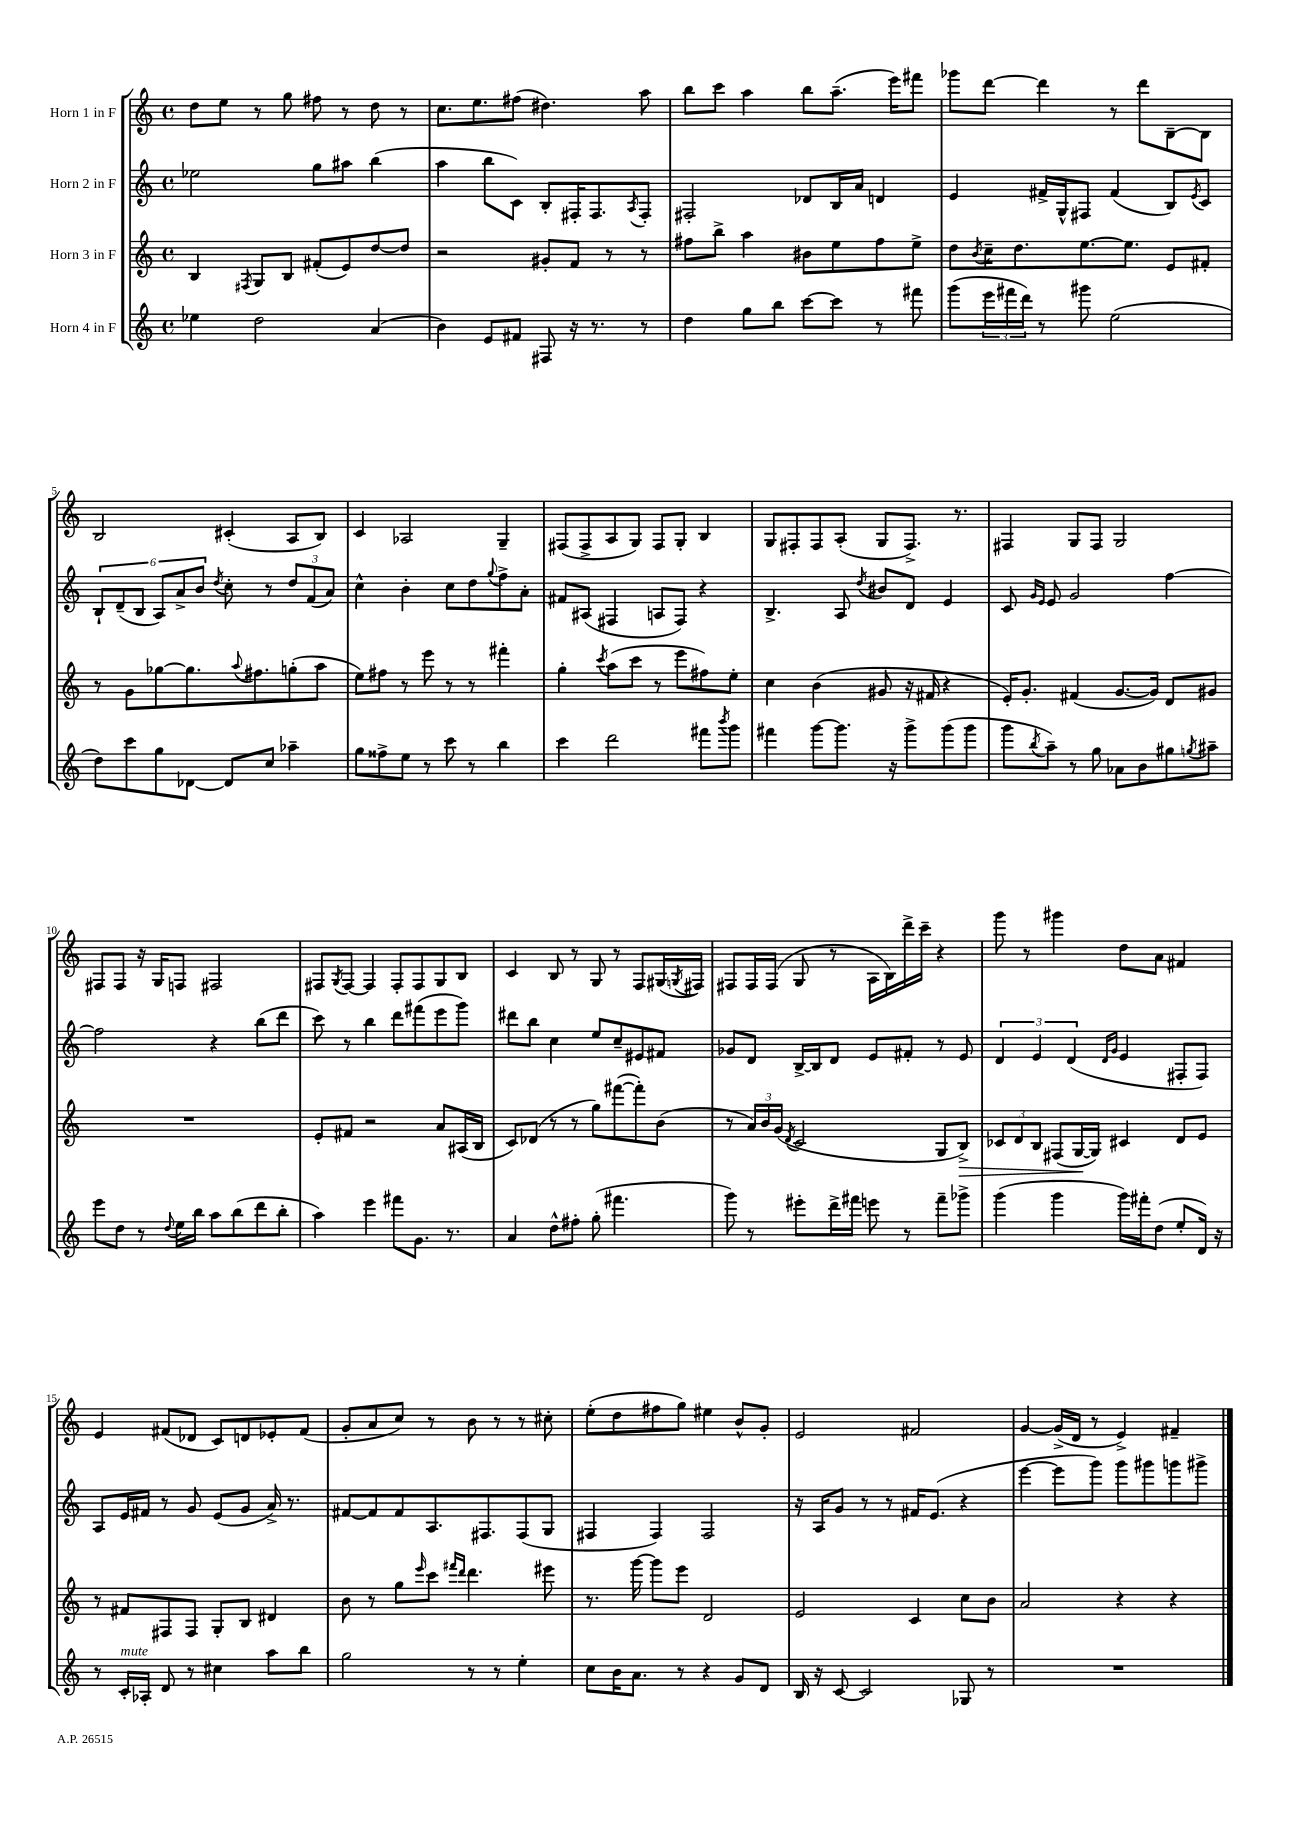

**kern	**kern	**dynam	**kern	**kern
*part4	*part3	*part3	*part2	*part1
*staff4	*staff3	*staff3	*staff2	*staff1
*I"Horn 4 in F	*I"Horn 3 in F	*	*I"Horn 2 in F	*I"Horn 1 in F
*clefG2	*clefG2	*	*clefG2	*clefG2
*k[]	*k[]	*	*k[]	*k[]
*M4/4	*M4/4	*	*M4/4	*M4/4
*met(c)	*met(c)	*	*met(c)	*met(c)
=1	=1	=1	=1	=1
4ee-X\	4B/	.	2ee-X\	8dd\L
.	.	.	.	8ee\J
.	8qF#X/	.	.	.
2dd\	8G/L	.	.	8r
.	8B/J	.	.	8gg\
.	(8f#X'/L	.	8gg\L	8ff#X\
.	8e/)	.	8aa#X\J	8r
(4a/	[8dd/	.	(4bb\	8dd\
.	8dd/J]	.	.	8r
=2	=2	=2	=2	=2
4b\)	2r	.	4aa\	8.cc\L
.	.	.	.	8.ee\
8e/L	.	.	8bb\L	.
8f#X/J	.	.	8c\J)	(8ff#X\J
8F#X/	8g#X'/L	.	8B'/L	4.dd#X\)
16r	8f/J	.	16F#X'/K	.
8.r	.	.	8.F#/	.
.	8r	.	.	.
.	.	.	8qA/	.
8r	8r	.	8F#'/J	8aa\
=3	=3	=3	=3	=3
4dd\	8ff#X\L	.	2F#X'/	8bb\L
.	8bb^\J	.	.	8ccc\J
8gg\L	4aa\	.	.	4aa\
8bb\J	.	.	.	.
[8ccc\L	8b#X\L	.	8d-X/L	8bb\L
8ccc\J]	8ee\	.	16B/L	(8.aa~\J
.	.	.	16a/JJ	.
8r	8ff#\	.	4dn/	.
.	.	.	.	16eee\KL)
8fff#X\	8ee^\J	.	.	8fff#X\J
=4	=4	=4	=4	=4
(8ggg\L	8dd\L	.	4e/	8ggg-X\L
.	8qb/	.	.	.
24eee\L	16cc~\K	.	.	[8ddd\J
24fff#X\	.	.	.	.
.	8.dd\	.	.	.
24ddd\JJ)	.	.	.	.
8r	.	.	16f#X^/LL	4ddd\]
.	.	.	16G^^/J	.
8ggg#X\	[8.ee\	.	8F#X/J	.
(2ee\	.	.	(4f#/	8r
.	8.ee\J]	.	.	.
.	.	.	.	8ddd\L
.	8e/L	.	8B/L)	[8B~\
.	.	.	8qe/	.
.	8f#X'/J	.	8c/J	8B\J]
!!LO:LB:g=z
=5	=5	=5	=5	=5
8dd\L)	8r	.	12B`/L	2B/
.	.	.	(12d~/	.
8ccc\	8g\L	.	.	.
.	.	.	12B/J	.
8gg\	[8gg-X\	.	12A/L)	.
.	.	.	12a^/	.
[8d-X\J	8.gg-\]	.	.	.
.	.	.	12b/J	.
.	.	.	8qdd/	.
8d-/L]	.	.	8cc'\	(4c#X'/
.	8qqaa/	.	.	.
.	8.ff#X\	.	.	.
8cc/J	.	.	8r	.
4aa-X~\	(8ggn'\	.	12dd/L	8A/L
.	.	.	(12f/	.
.	8aa\J	.	.	8B/J)
.	.	.	12a/J)	.
=6	=6	=6	=6	=6
8gg\L	8ee\L)	.	4cc^^\	4c/
8ff##X^\	8ff#X\J	.	.	.
8ee\J	8r	.	4b'\	2A-X/
8r	8eee\	.	.	.
8ccc\	8r	.	8cc\L	.
8r	8r	.	8dd\	.
.	.	.	8qqgg/	.
4bb\	4fff#X'\	.	8ff^\	4G~/
.	.	.	8a'\J	.
=7	=7	=7	=7	=7
4ccc\	4gg'\	.	8f#X/L	(8F#X/L
.	.	.	(8A#X/J	8F#^/
.	8qccc/	.	.	.
2ddd\	(8aa\L	.	4F#X/	8A/
.	8ccc\J	.	.	8G/J)
.	8r	.	8An/L	8F#/L
.	8eee\L	.	8F#/J)	8G'/J
8fff#X\L	8ff#X\)	.	4r	4B/
8qbbb/	.	.	.	.
8ggg\J	8ee'\J	.	.	.
=8	=8	=8	=8	=8
4fff#X\	4cc\	.	4.B^/	8G/L
.	.	.	.	8F#X'/
[8ggg\L	(4b\	.	.	8F#/
8.ggg\J]	.	.	8A/	(8A'/J
.	.	.	8qdd/	.
.	8g#X/	.	8b#X/L	8G/L
16r	.	.	.	.
8ggg^\L	16r	.	8d/J	8.F#^/J)
.	16f#X/	.	.	.
(8ggg\	4r	.	4e/	.
.	.	.	.	8.r
8ggg\J	.	.	.	.
=9	=9	=9	=9	=9
8ggg\L	16e'/KL)	.	8c/	4F#X/
.	8.g'/J	.	.	.
.	.	.	16qqg/LL	.
8qbb/	.	.	16qqe/JJ	.
8aa~\J)	.	.	8e/	.
8r	(4f#X/	.	2g/	8G/L
8gg\	.	.	.	8F#/J
8a-X\L	[8.g/L	.	.	2G/
8b\	.	.	.	.
.	16g/Jk])	.	.	.
8gg#X\	8d/L	.	[4ff\	.
8qggn/	.	.	.	.
8aa#X~\J	8g#X/J	.	.	.
!!LO:LB:g=z
=10	=10	=10	=10	=10
8eee\L	1r	.	2ff\]	8F#X/L
8dd\J	.	.	.	8F#/J
8r	.	.	.	16r
.	.	.	.	16G/KL
8qqdd/	.	.	.	.
16ee\LL	.	.	.	8Fn/J
16bb\JJ	.	.	.	.
8aa\L	.	.	4r	2F#X/
(8bb\	.	.	.	.
8ddd\	.	.	(8bb\L	.
8bb'\J	.	.	8ddd\J	.
=11	=11	=11	=11	=11
4aa\)	8e'/L	.	8ccc\)	8F#X/L
.	.	.	.	8qG/
.	8f#X/J	.	8r	[8F#/J
4eee\	2r	.	4bb\	4F#/]
8fff#X\L	.	.	8ddd\L	8F#'/L
8.g\J	.	.	(8fff#X\	8F#/
.	8a/L	.	8eee\	8G/
8.r	.	.	.	.
.	(16A#X/L	.	8ggg\J)	8B/J
.	16B/JJ	.	.	.
=12	=12	=12	=12	=12
4a/	8c/L)	.	8ddd#X\L	4c/
.	(8d-X/J	.	8bb\J	.
8dd^^\L	8r	.	4cc\	8B/
8ff#X'\J	8r	.	.	8r
(8gg'\	8gg\L)	.	8ee/L	8G/
4.fff#X\	([8fff#X\	.	8cc~/	8r
.	8fff#'\])	.	8e#X/	8F/L
.	(8b\J	.	8f#X/J	(16G#X/L
.	.	.	.	8qGn/
.	.	.	.	16F#X/JJ)
=13	=13	=13	=13	=13
8ggg\)	8r	.	8g-X/L	8F#X/L
8r	24a/LL)	.	8d/J	16F#/L
.	24b/	.	.	.
.	.	.	.	(16F#/JJ
.	(24g/JJ	.	.	.
.	8qd/	.	.	.
8eee#X'\L	2c/	.	[16B^/LL	8G/
.	.	.	16B/J]	.
16ddd^\L	.	.	8d/J	8r
16fff#X\JJ	.	.	.	.
8eeen\	.	.	8e/L	16A\LL
.	.	.	.	16B\)
8r	.	.	8f#X'/J	16ddd^\
.	.	.	.	16ccc~\JJ
8fff#~\L	8G/L	.	8r	4r
!	!	!LO:HP:b	!	!
8ggg-X^\J	8B^/J)	>	8e/	.
=14	=14	=14	=14	=14
(4ggg\	12c-X/L	.	6d/	8ggg\
.	12d/	.	.	.
.	.	.	.	8r
.	12B/J	.	6e/	.
4ggg\	(8F#X/L	.	.	4ggg#X\
.	.	.	(6d/	.
.	[16G/L	.	.	.
.	16G/JJ])	]	.	.
.	.	.	16qqd/LL	.
.	.	.	16qqg/JJ	.
16ggg\LL)	4c#X/	.	4e/	8dd\L
16fff#X'\J	.	.	.	.
(8dd\J	.	.	.	8a\J
8ee'/L	8d/L	.	8F#X'/L	4f#X/
16d/Jk)	8e/J	.	8F#/J)	.
16r	.	.	.	.
!!LO:LB:g=z
=15	=15	=15	=15	=15
8r	8r	.	8A/L	4e/
!LO:TX:a:i:t=mute	!	!	!	!
16c'/LL	8f#X/L	.	16e/L	.
16A-X'/JJ	.	.	16f#X/JJ	.
8d/	8F#X/	.	8r	(8f#X/L
8r	8F#/J	.	8g/	8d-X/J
4cc#X\	8G'/L	.	(8e/L	8c/L)
.	8B/J	.	8g/J	8dn/
8aa\L	4d#X/	.	16a^/)	8e-X'/
.	.	.	8.r	.
8bb\J	.	.	.	(8f#/J
=16	=16	=16	=16	=16
2gg\	8b\	.	[8f#X/L	8g'/L
.	8r	.	8f#/]	8a/
.	8gg\L	.	8f#/	8cc/J)
.	16qqeee/	.	.	.
.	8ccc\J	.	8.A/	8r
.	16qqfff#X/LL	.	.	.
.	16qqddd/JJ	.	.	.
8r	4.ddd\	.	.	8b\
.	.	.	8.F#X/	.
8r	.	.	.	8r
4ee'\	.	.	(8F#/	8r
.	8eee#X\	.	8G/J	8cc#X'\
=17	=17	=17	=17	=17
8cc\L	8.r	.	4F#X/	(8ee'\L
16b\K	.	.	.	8dd\
8.a\J	[16ggg\	.	.	.
.	8ggg\L]	.	4F#/)	8ff#X\
8r	8eee\J	.	.	8gg\J)
4r	2d/	.	2F#/	4ee#X\
8g/L	.	.	.	8b^^/L
8d/J	.	.	.	8g'/J
=18	=18	=18	=18	=18
16B/	2e/	.	16r	2e/
16r	.	.	16A/KL	.
[8c/	.	.	8g/J	.
2c/]	.	.	8r	.
.	.	.	8r	.
.	4c/	.	16f#X/KL	2f#X/
.	.	.	(8.e/J	.
8G-X/	8cc\L	.	4r	.
8r	8b\J	.	.	.
=19	=19	=19	=19	=19
1r	2a/	.	[4eee\	[4g/
.	.	.	8eee\L]	(16g^/LL]
.	.	.	.	16d/JJ
.	.	.	8ggg\J)	8r
.	4r	.	8ggg\L	4e^/)
.	.	.	8ggg#X\	.
.	4r	.	8gggn\	4f#X~/
.	.	.	8ggg#X^\J	.
==	==	==	==	==
*-	*-	*-	*-	*-
